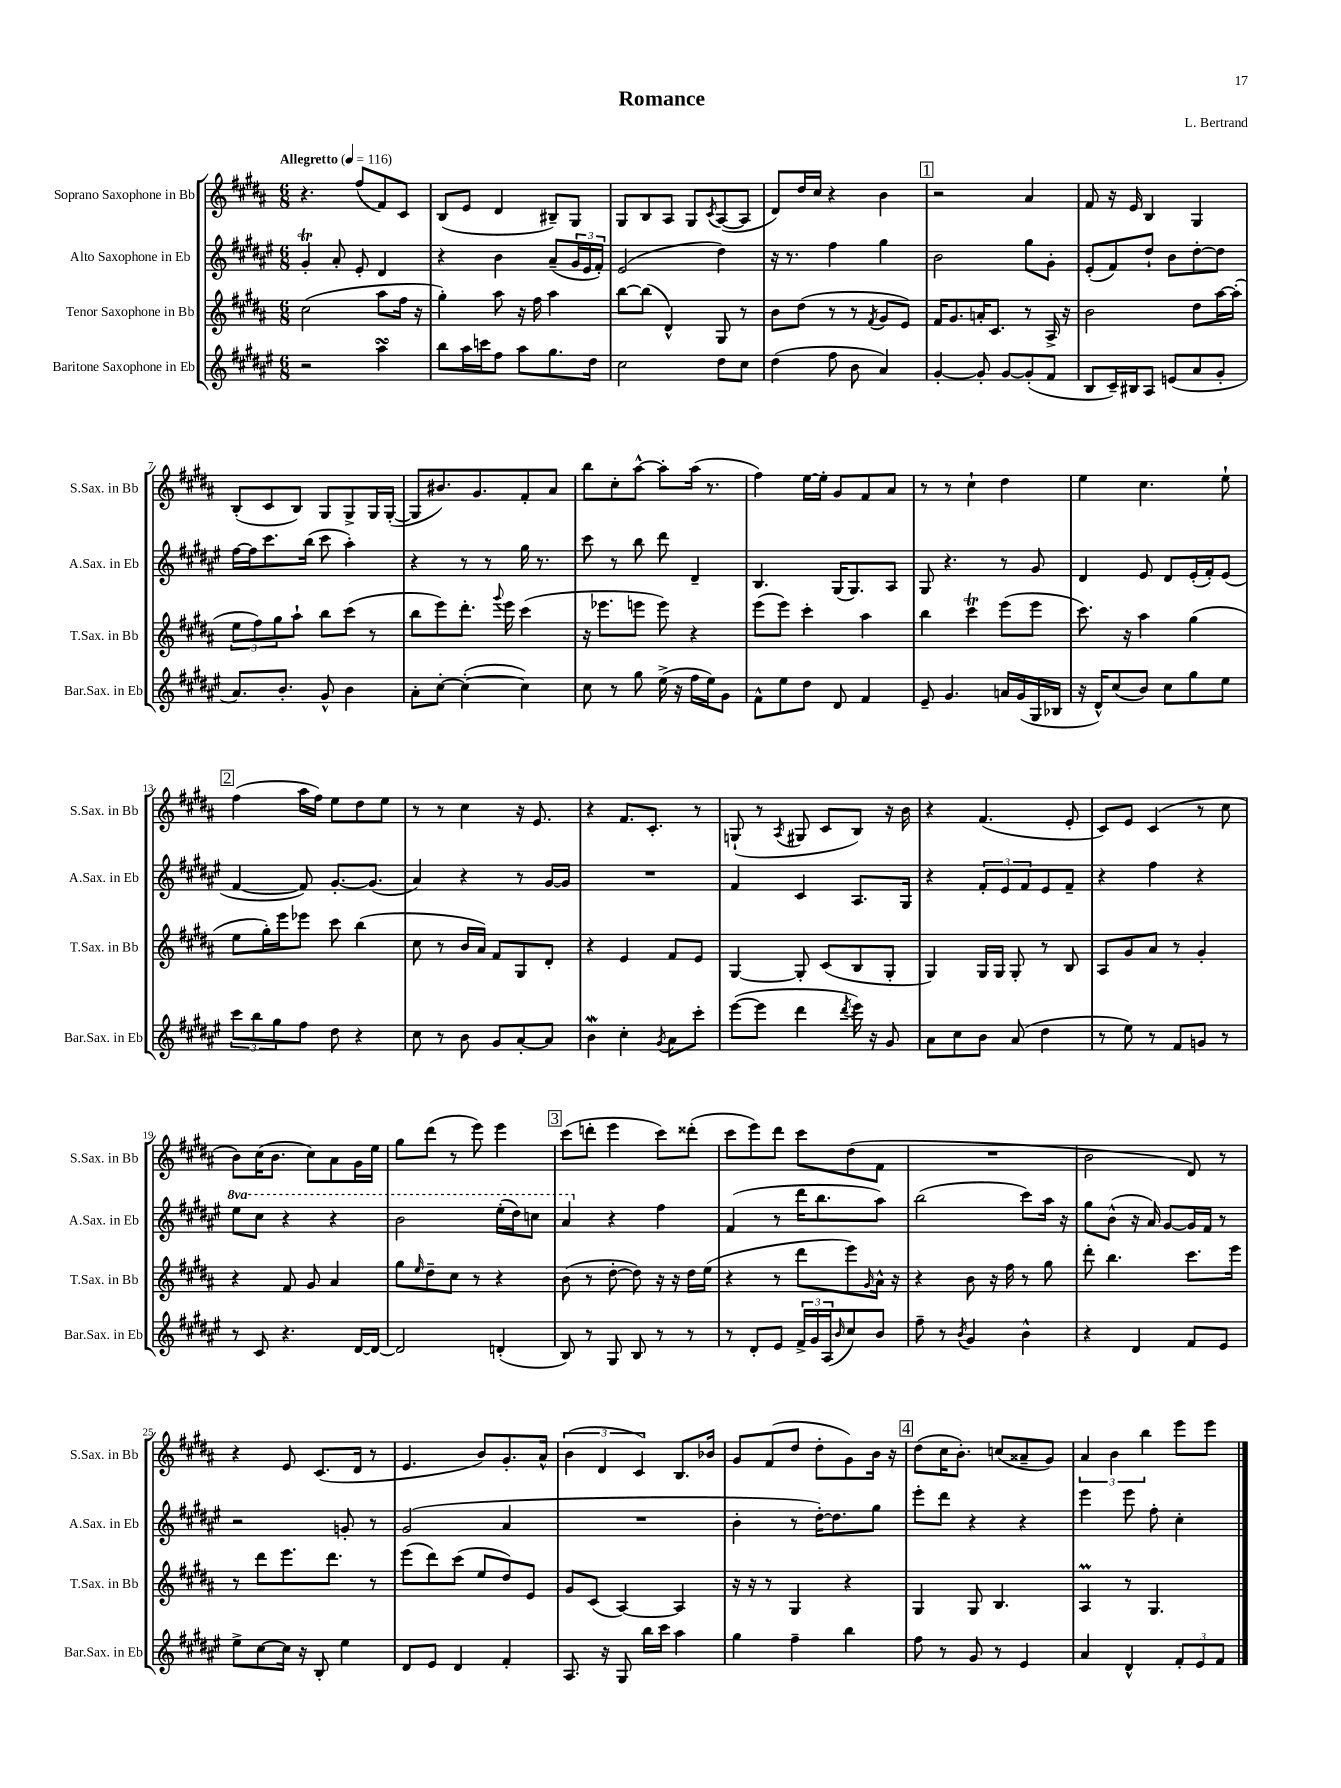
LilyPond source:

\header { title = "Romance" composer = "L. Bertrand" }
<<
\new StaffGroup <<
\new Staff = "s0" \with { instrumentName = "Soprano Saxophone in Bb" shortInstrumentName = "S.Sax. in Bb" } {
    \clef treble \key b \major \numericTimeSignature \time 6/8 \tempo "Allegretto" 4 = 116
    r4. fis''8( fis'8) cis'8 |
    b8( e'8 dis'4 bis8--) gis8 |
    gis8 b8 ais8 gis8 \acciaccatura { cis'8 } ais8~( ais8 |
    dis'8) dis''16 cis''16 r4 b'4 |
    \mark \markup { \box "1" } r2 ais'4 |
    fis'8 r16 e'16 b4 gis4 |
    b8-.( cis'8 b8) gis8 gis8-> gis16 gis16~-.( |
    gis8 bis'8.) gis'8. fis'8-. ais'8 |
    b''8 cis''8-. ais''8~-^ ais''8-. ais''16( r8. |
    fis''4) e''16~ e''16-. gis'8 fis'8 ais'8 |
    r8 r8 cis''4-! dis''4 |
    e''4 cis''4. e''8-! |
    \mark \markup { \box "2" } fis''4( ais''16 fis''16) e''8 dis''8 e''8 |
    r8 r8 cis''4 r16 e'8. |
    r4 fis'8. cis'8.-. r8 |
    g8-!( r8 \acciaccatura { ais8 } gis8 cis'8 b8) r16 b'16 |
    r4 fis'4.( e'8-. |
    cis'8) e'8 cis'4( r8 cis''8 |
    b'8) cis''16( b'8. cis''8) ais'8 gis'16 e''16 |
    gis''8 dis'''8( r8 e'''8) e'''4 |
    \mark \markup { \box "3" } cis'''8( d'''8-. e'''4 cis'''8) disis'''8-.( |
    cis'''8 e'''8) dis'''8 cis'''8 dis''8( fis'8 |
    R2. |
    b'2 dis'8) r8 |
    r4 e'8 cis'8.( dis'16 r8 |
    e'4. b'8) gis'8.-. ais'16-^ |
    \tuplet 3/2 { b'4( dis'4 cis'4) } b8. bes'16 |
    gis'8 fis'8( dis''8 dis''8-. gis'8) b'16 r16 |
    \mark \markup { \box "4" } dis''8( cis''16 b'8.-.) c''8( aisis'8-- gis'8) |
    \tuplet 3/2 { ais'4 b'4 b''4 } e'''8 e'''8 \bar "|." |
}
\new Staff = "s1" \with { instrumentName = "Alto Saxophone in Eb" shortInstrumentName = "A.Sax. in Eb" } {
    \clef treble \key fis \major \numericTimeSignature \time 6/8 \set Staff.ottavationMarkups = #ottavation-simple-ordinals
    gis'4-.\trill ais'8-. eis'8-. dis'4 |
    r4 b'4 ais'8--( \tuplet 3/2 { gis'16 eis'16 fis'16-.) } |
    eis'2( dis''4) |
    r16 r8. fis''4 gis''4 |
    \mark \markup { \box "1" } b'2 gis''8 gis'8-. |
    eis'8-.( fis'8) dis''8-! b'8 dis''8~-. dis''8 |
    fis''16~ fis''16 cis'''8. b''16( cis'''8 ais''4-.) |
    r4 r8 r8 gis''16 r8. |
    cis'''8 r8 b''8 dis'''8 dis'4-- |
    b4. gis16( gis8.) ais8 |
    gis8 r4. r8 gis'8 |
    dis'4 eis'8 dis'8 eis'16-.( fis'16-.) eis'8( |
    \mark \markup { \box "2" } fis'4~ fis'8) gis'8.~-. gis'8.( |
    ais'4) r4 r8 gis'16~ gis'16 |
    R2. |
    fis'4 cis'4 ais8. gis16 |
    r4 \tuplet 3/2 { fis'8-. eis'8 fis'8 } eis'8 fis'8-- |
    r4 fis''4 r4 |
    \ottava #1 eis'''8 cis'''8 r4 r4 |
    b''2 eis'''16-.( dis'''16) c'''8 |
    \mark \markup { \box "3" } ais''4 \ottava #0 r4 fis''4 |
    fis'4( r8 dis'''16 b''8. ais''8) |
    b''2( cis'''8) ais''16 r16 |
    gis''8 b'8-^( r16 ais'16) gis'8~ gis'16 fis'16 r8 |
    r2 g'8-. r8 |
    gis'2( ais'4 |
    R2. |
    b'4-. r8 dis''16~-.) dis''8. gis''8 |
    \mark \markup { \box "4" } eis'''8-. dis'''8 r4 r4 |
    eis'''4 eis'''8 fis''8-. cis''4-. \bar "|." |
}
\new Staff = "s2" \with { instrumentName = "Tenor Saxophone in Bb" shortInstrumentName = "T.Sax. in Bb" } {
    \clef treble \key b \major \numericTimeSignature \time 6/8
    cis''2( ais''8 fis''16 r16 |
    gis''4-.) ais''8 r16 fis''16 ais''4 |
    b''8~ b''8( dis'4-^) gis8 r8 |
    b'8 dis''8( r8 r8 \acciaccatura { fis'8 } gis'8 e'8) |
    \mark \markup { \box "1" } fis'16 gis'8. a'16-. cis'8. r8 ais16-> r16 |
    b'2 dis''8 ais''16~ ais''16-.( |
    \tuplet 3/2 { e''8 fis''8) gis''8 } ais''8-! b''8 cis'''8( r8 |
    b''8 e'''8) dis'''8.-. \appoggiatura { gis'''8 } e'''16 cis'''4( |
    r16 ees'''8. e'''8 e'''8) r4 |
    e'''8( e'''8) cis'''4-. ais''4 |
    b''4 cis'''4\trill e'''8( e'''8 |
    cis'''8.) r16 ais''4 gis''4( |
    \mark \markup { \box "2" } e''8 gis''16-.) e'''16 ees'''8 cis'''8 b''4( |
    cis''8 r8 b'16 ais'16) fis'8 gis8 dis'8-. |
    r4 e'4 fis'8 e'8 |
    gis4~ gis8-. cis'8( b8 gis8-. |
    gis4) gis16 gis16 gis8-. r8 b8 |
    ais8 gis'8 ais'8 r8 gis'4-. |
    r4 fis'8 gis'8 ais'4 |
    gis''8 \grace { e''16 } dis''8-- cis''8 r8 r4 |
    \mark \markup { \box "3" } b'8( r8 dis''8~-. dis''8) r16 r16 dis''16 e''16( |
    r4 r8 dis'''8 e'''8) \grace { gis'16 } ais'16-^ r16 |
    r4 b'8 r16 fis''16 r8 gis''8 |
    dis'''8-. b''4. cis'''8. e'''16 |
    r8 dis'''8 e'''8. dis'''8. r8 |
    e'''8( dis'''8) cis'''8( e''8 dis''8) e'8 |
    gis'8 cis'8( ais4~) ais4 |
    r16 r16 r8 gis4 r4 |
    \mark \markup { \box "4" } gis4 gis8 b4. |
    ais4\prall r8 gis4. \bar "|." |
}
\new Staff = "s3" \with { instrumentName = "Baritone Saxophone in Eb" shortInstrumentName = "Bar.Sax. in Eb" } {
    \clef treble \key fis \major \numericTimeSignature \time 6/8
    r2 ais''4\turn |
    b''8 ais''16 c'''16 fis''8 ais''8 gis''8. dis''16 |
    cis''2 dis''8 cis''8 |
    dis''4( fis''8 b'8 ais'4) |
    \mark \markup { \box "1" } gis'4~-. gis'8-. gis'8~ gis'8-.( fis'8 |
    b8 cis'16--) bis16 ais8 e'8( ais'8 gis'8-. |
    ais'8.) b'8.-. gis'8-^ b'4 |
    ais'8-. cis''8~-. cis''4~-.( cis''4) |
    cis''8 r8 gis''8 eis''16->( r16 fis''16 eis''16) gis'8 |
    fis'8-^ eis''8 dis''8 dis'8 fis'4 |
    eis'8-- gis'4. a'16 gis'16( gis16 bes16 |
    r16 dis'16-^) cis''8( b'8) cis''8 gis''8 eis''8 |
    \mark \markup { \box "2" } \tuplet 3/2 { cis'''8 b''8 gis''8 } fis''8 dis''8 r4 |
    cis''8 r8 b'8 gis'8 ais'8~-. ais'8 |
    b'4\mordent cis''4-. \acciaccatura { gis'8 } ais'8 cis'''8-. |
    eis'''8~( eis'''8 dis'''4 \acciaccatura { dis'''8 } eis'''16) r16 gis'8 |
    ais'8 cis''8 b'8 ais'8( dis''4 |
    r8 eis''8) r8 fis'8 g'8 r8 |
    r8 cis'8 r4. dis'16~ dis'16~ |
    dis'2 d'4-.( |
    \mark \markup { \box "3" } b8) r8 gis8 b8 r8 r8 |
    r8 dis'8-. eis'8 \tuplet 3/2 { fis'16-> gis'16 ais16( } \grace { b'16 } cis''8) b'8 |
    fis''8-- r8 \acciaccatura { b'8 } gis'4 b'4-^ |
    r4 dis'4 fis'8 eis'8 |
    eis''8-> cis''8~ cis''16 r16 b8-. eis''4 |
    dis'8 eis'8 dis'4 fis'4-. |
    ais8. r16 gis8 b''16 cis'''16 ais''4 |
    gis''4 fis''4-- b''4 |
    \mark \markup { \box "4" } fis''8 r8 gis'8 r8 eis'4 |
    ais'4 dis'4-^ \tuplet 3/2 { fis'8-. eis'8 fis'8 } \bar "|." |
}
>>
>>
